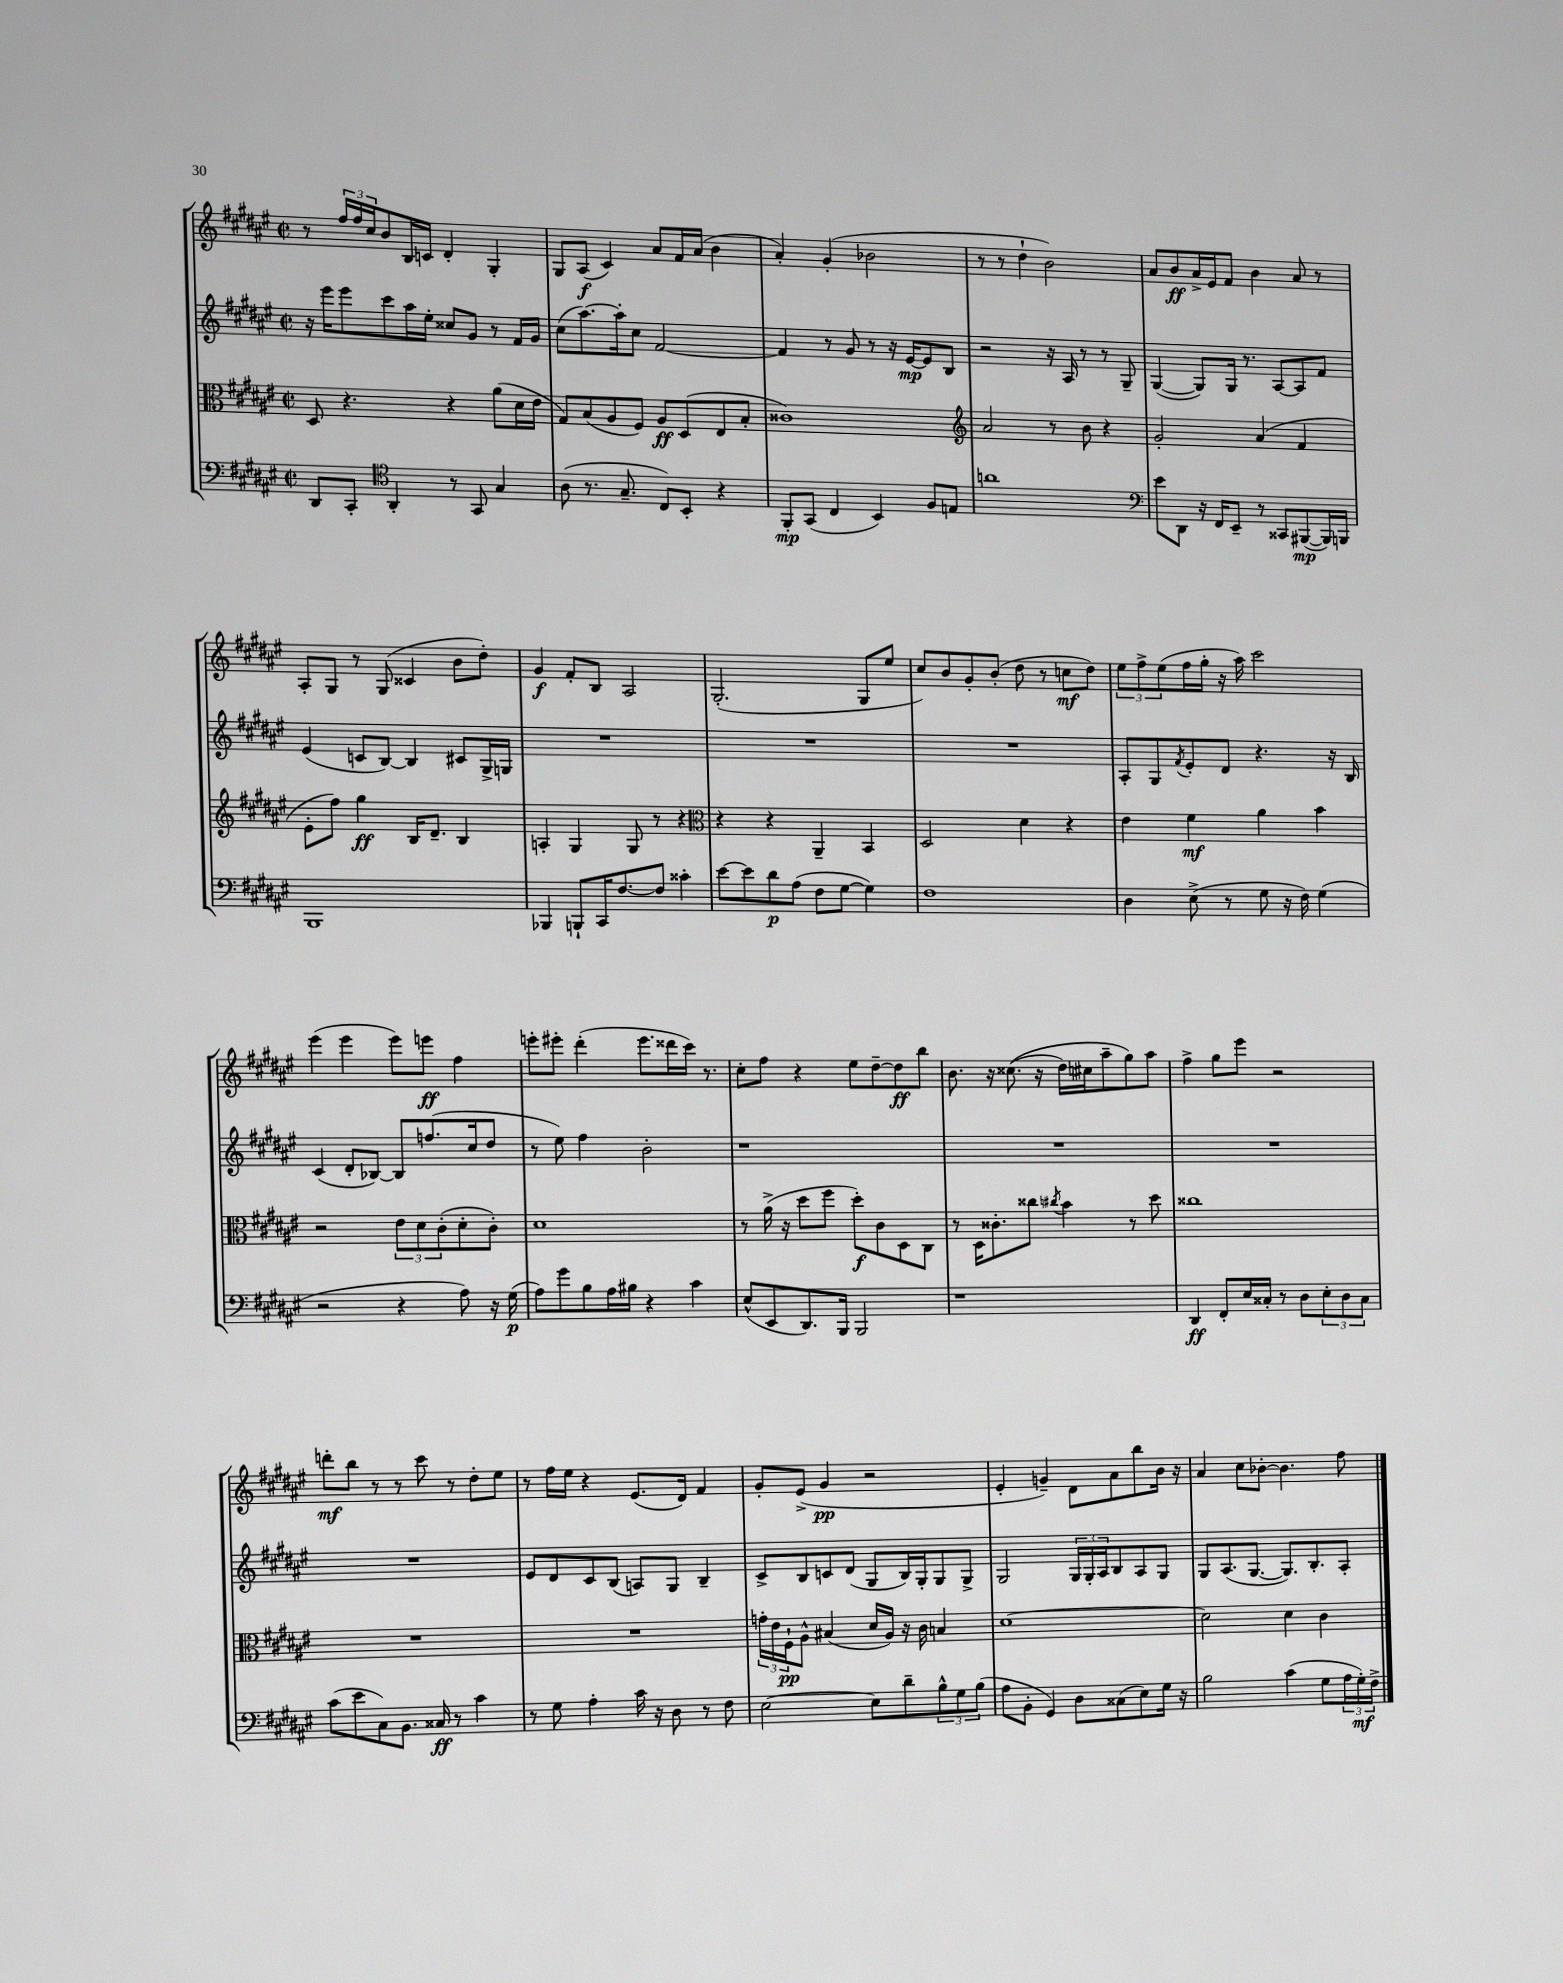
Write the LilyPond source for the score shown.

<<
\new StaffGroup <<
\new Staff = "s0" {
    \clef treble \key fis \major \defaultTimeSignature \time 2/2
    r8 \tuplet 3/2 { fis''16 fis''16 cis''16 } b'8 b16 c'16 dis'4-. gis4-. |
    gis8 ais8\f( cis'4) ais'8 fis'16 ais'16( b'4 |
    ais'4-.) gis'4-.( bes'2 |
    r8 r8 dis''4-! b'2) |
    ais'8 b'8\ff ais'16-> eis'16 fis'8 b'4 ais'8 r8 |
    ais8-. gis8 r8 gis8( cisis'4 b'8 dis''8-.) |
    gis'4\f fis'8-. b8 ais2 |
    gis2.-.( gis8 eis''8 |
    cis''8) b'8 gis'8-. b'8-.( dis''8 r8 c''8\mf dis''8) |
    \tuplet 3/2 { eis''8 fis''8-> eis''8( } fis''16 gis''16-. r16 ais''16) cis'''2 |
    eis'''4( eis'''4 eis'''8) e'''8\ff fis''4 |
    e'''8-. eis'''8-. dis'''4-.( eis'''8. disis'''16 cis'''16) r8. |
    cis''8-. fis''8 r4 eis''8 dis''8~-- dis''8\ff b''8 |
    b'8. r16 cisis''8.(\( r16 dis''16) cis''16 ais''8-- gis''8\) ais''8 |
    fis''4-> gis''8 eis'''8 r2 |
    d'''8-.\mf b''8 r8 r8 cis'''8 r8 dis''8-. eis''8 |
    r8 fis''16 eis''16 r4 eis'8.( dis'16) fis'4 |
    gis'8-. eis'8->( gis'4\pp r2 |
    eis'4-. g'4--) dis'8 ais'8 b''8 b'16 r16 |
    ais'4 cis''8 bes'8~-. bes'4. fis''8 \bar "|." |
}
\new Staff = "s1" {
    \clef treble \key fis \major \defaultTimeSignature \time 2/2
    r16 eis'''16 eis'''8 cis'''8 ais''16 eis''16-. cisis''8 gis'8 r8 fis'16 gis'16 |
    cis''8( ais''8.~) ais''16-. cis''8 fis'2~ |
    fis'4 r8 gis'8 r8 r16 eis'16~\mp eis'8 b8 |
    r2 r16 ais16 r8 r8 gis8-- |
    gis4~( gis8) gis16 r8. ais8~ ais8 fis'8 |
    eis'4( c'8 b8~) b4 cis'8 gis16-> g16 |
    R1 |
    R1 |
    R1 |
    ais8-. gis8 \acciaccatura { fis'8 } eis'8-. dis'8 r4. r16 b16 |
    cis'4( dis'8-. bes8~) bes8 f''8.( cis''16 dis''8 |
    r8 eis''8) fis''4 b'2-. |
    r1 |
    R1 |
    R1 |
    R1 |
    eis'8 dis'8 cis'8 b8( a8) gis8 b4-- |
    cis'8-> b8 c'8 dis'8( gis8 b16) gis16-. gis8 gis8-> |
    gis2 \tuplet 3/2 { gis16 gis16-. ais16 } b8 ais8 gis8 |
    gis8 ais8.( gis8.~ gis8.) b8.-. ais8-. \bar "|." |
}
\new Staff = "s2" {
    \clef alto \key fis \major \defaultTimeSignature \time 2/2
    dis8 r4. r4 ais'8( dis'16 eis'16 |
    gis8) b8( ais8 fis8) ais8\ff dis8( eis8 b8-. |
    cisis'1) |
    \clef treble ais'2 r8 b'8 r4 |
    gis'2-. ais'4( fis'4 |
    eis'8-. fis''8) gis''4\ff b16 dis'8.-- b4 |
    a4-. gis4 gis8 r8 r4 |
    \clef alto r4 r4 ais,4-- b,4 |
    dis2 dis'4 r4 |
    eis'4 fis'4\mf ais'4 b'4 |
    r2 \tuplet 3/2 { eis'8 dis'8 cis'8-.( } dis'8-. cis'8-.) |
    dis'1 |
    r8 ais'16->( r16 dis''8 fis''8 dis''8-.\f) cis'8 dis8 cis8 |
    r8 dis16 cisis'8.-. cisis''8 \acciaccatura { cis''8 } b'4 r8 dis''8 |
    cisis''1 |
    R1 |
    R1 |
    \tuplet 3/2 { g'16-. eis'16 fis16-!\pp } ais8-^ bis4( dis'16 ais16) r16 cis'16 b4 |
    dis'1~ |
    dis'2 dis'4 cis'4 \bar "|." |
}
\new Staff = "s3" {
    \clef bass \key fis \major \defaultTimeSignature \time 2/2
    dis,8 cis,8-. \clef tenor ais,4-. r8 gis,8 gis4 |
    ais8( r8. gis8.-- cis8) b,8-. r4 |
    fis,8-.\mp gis,8( cis4 b,4) fis8 e8 |
    a'1 |
    \clef bass eis'8 dis,8 r16 fis,16 eis,8-- r8 cisis,8 bis,,8~\mp( bis,,16) b,,16 |
    b,,1 |
    bes,,4 b,,8-! cis,16 fis8.~ fis8 cisis'4-. |
    eis'8~ eis'8 dis'8\p ais8( fis8 gis8~ gis4) |
    fis1 |
    dis4 eis8->( r8 gis8 r16 fis16) gis4( |
    r2 r4 ais8) r16 gis16\p( |
    ais8) gis'8 b8 ais16 bis16 r4 cis'4 |
    eis8-^( eis,8 dis,8.) b,,16 b,,2 |
    r1 |
    dis,4\ff fis,8-. eis16 cisis16-. r8 dis8 \tuplet 3/2 { eis8-. dis8 cisis8 } |
    cis'8( eis'8 cis8) b,8. cisis16\ff r8 cis'4 |
    r8 gis8 ais4-. cis'16 r16 dis8 r8 fis8 |
    eis2~ eis8 dis'8-- \tuplet 3/2 { b8-^ gis8 b8( } |
    ais8 b,8-. gis,4) dis8 cisis8( eis8) gis16 r16 |
    b2 cis'4( gis8 \tuplet 3/2 { ais16 gis16-.\mf) fis16-> } \bar "|." |
}
>>
>>
\layout { \context { \Score \remove "Bar_number_engraver" } }
